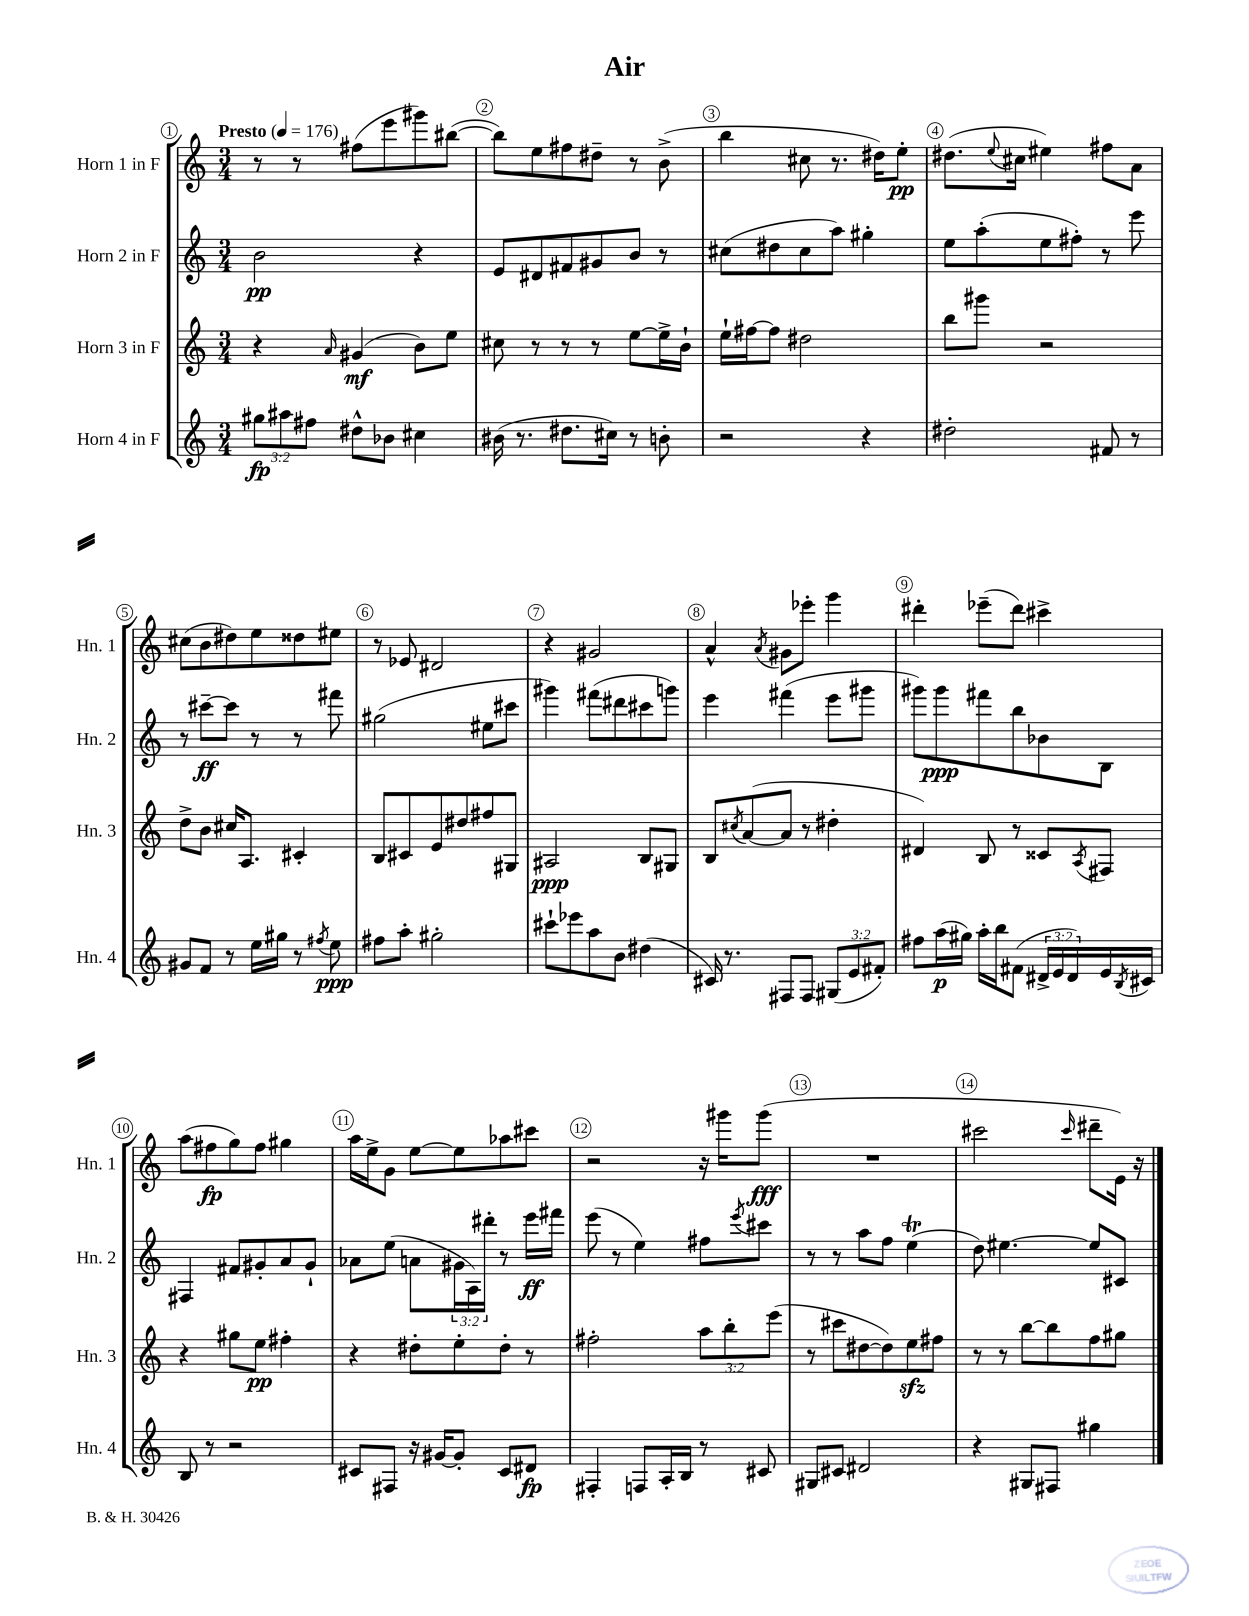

**kern	**dynam	**kern	**dynam	**kern	**dynam	**kern	**dynam
*part4	*part4	*part3	*part3	*part2	*part2	*part1	*part1
*staff4	*staff4	*staff3	*staff3	*staff2	*staff2	*staff1	*staff1
*I"Horn 4 in F	*	*I"Horn 3 in F	*	*I"Horn 2 in F	*	*I"Horn 1 in F	*
*I'Hn. 4	*	*I'Hn. 3	*	*I'Hn. 2	*	*I'Hn. 1	*
*clefG2	*	*clefG2	*	*clefG2	*	*clefG2	*
*k[]	*	*k[]	*	*k[]	*	*k[]	*
*M3/4	*	*M3/4	*	*M3/4	*	*M3/4	*
*MM176	*	*MM176	*	*MM176	*	*MM176	*
=1	=1	=1	=1	=1	=1	=1	=1
!	!	!	!	!	!	!LO:TX:a:B:t=Presto	!
12gg#X\L	fp	4r	.	2b\	pp	8r	.
12aa#X\	.	.	.	.	.	.	.
.	.	.	.	.	.	8r	.
12ff#X\J	.	.	.	.	.	.	.
.	.	16qqa/	.	.	.	.	.
8dd#X^^\L	.	(4g#X/	mf	.	.	(8ff#X\L	.
8b-X\J	.	.	.	.	.	8eee\	.
4cc#X\	.	8b\L)	.	4r	.	8ggg#X\)	.
.	.	8ee\J	.	.	.	([8bb#X\J	.
=2	=2	=2	=2	=2	=2	=2	=2
(16b#X\	.	8cc#X\	.	8e/L	.	8bb#\L])	.
8.r	.	.	.	.	.	.	.
.	.	8r	.	8d#X/	.	8ee\	.
8.dd#X\L	.	8r	.	8f#X/	.	8ff#X\	.
.	.	8r	.	8g#X/	.	8dd#X~\J	.
16cc#X\Jk)	.	.	.	.	.	.	.
8r	.	[8ee\L	.	8b/J	.	8r	.
8bn'\	.	16ee^\L]	.	8r	.	(8b^\	.
.	.	16b`\JJ	.	.	.	.	.
=3	=3	=3	=3	=3	=3	=3	=3
2r	.	16ee`\LL	.	(8cc#X\L	.	4bb\	.
.	.	[16ff#X\J	.	.	.	.	.
.	.	8ff#\J]	.	8dd#X\	.	.	.
.	.	2dd#X\	.	8cc#\	.	8cc#X\	.
.	.	.	.	8aa\J)	.	8.r	.
4r	.	.	.	4gg#X'\	.	.	.
.	.	.	.	.	.	16dd#X\KL)	.
.	.	.	.	.	.	8ee'\J	pp
=4	=4	=4	=4	=4	=4	=4	=4
2dd#X'\	.	8bb\L	.	8ee\L	.	(8.dd#X\L	.
.	.	8ggg#X\J	.	(8aa'\	.	.	.
.	.	.	.	.	.	8qqee/	.
.	.	.	.	.	.	16cc#X\Jk	.
.	.	2r	.	8ee\	.	4ee#X\)	.
.	.	.	.	8ff#X'\J)	.	.	.
8f#X/	.	.	.	8r	.	8ff#X\L	.
8r	.	.	.	8eee\	.	8a\J	.
!!LO:LB:g=z
=5	=5	=5	=5	=5	=5	=5	=5
8g#X/L	.	8dd^\L	.	8r	.	(8cc#X\L	.
8f/J	.	8b\J	.	[8ccc#X~\L	ff	8b\	.
8r	.	16cc#X/KL	.	8ccc#\J]	.	8dd#X\)	.
.	.	8.A/J	.	.	.	.	.
16ee\LL	.	.	.	8r	.	8ee\	.
16gg#X\JJ	.	.	.	.	.	.	.
8r	.	4c#X'/	.	8r	.	8dd##X\	.
8qff#X/	.	.	.	.	.	.	.
8ee\	ppp	.	.	8fff#X\	.	8ee#X\J	.
=6	=6	=6	=6	=6	=6	=6	=6
8ff#X\L	.	8B/L	.	(2gg#X\	.	8r	.
8aa'\J	.	8c#X/	.	.	.	8e-X/	.
2gg#X'\	.	8e/	.	.	.	2d#X/	.
.	.	8dd#X/	.	.	.	.	.
.	.	8ff#X/	.	8ee#X\L	.	.	.
.	.	8G#X/J	.	8ccc#X\J	.	.	.
=7	=7	=7	=7	=7	=7	=7	=7
8ccc#X`\L	.	2A#X/	ppp	4ggg#X\)	.	4r	.
8eee-X\	.	.	.	.	.	.	.
8aa\	.	.	.	(8fff#X\L	.	2g#X/	.
8b\J	.	.	.	8ddd#X\	.	.	.
(4dd#X\	.	8B/L	.	8ccc#X\	.	.	.
.	.	8G#X/J	.	8gggn\J)	.	.	.
=8	=8	=8	=8	=8	=8	=8	=8
16c#X/)	.	8B/L	.	4eee\	.	4a^^/	.
8.r	.	.	.	.	.	.	.
.	.	8qcc#X/	.	.	.	.	.
.	.	([8a/	.	.	.	.	.
.	.	.	.	.	.	8qa/	.
8F#X/L	.	8a/J]	.	(4fff#X\	.	8g#X\L	.
8F#/J	.	8r	.	.	.	8eee-X'\J	.
(12G#X/L	.	4dd#X'\	.	8eee\L	.	4ggg\	.
12e/	.	.	.	.	.	.	.
.	.	.	.	8ggg#X\J	.	.	.
12f#X'/J)	.	.	.	.	.	.	.
=9	=9	=9	=9	=9	=9	=9	=9
8ff#X\L	.	4d#X/)	.	8ggg#X\L)	.	4ddd#X'\	.
(16aa\L	p	.	.	8ggg#\	ppp	.	.
16gg#X\JJ)	.	.	.	.	.	.	.
16aa'\LL	.	8B/	.	8fff#X\	.	(8eee-X~\L	.
16bb\J	.	.	.	.	.	.	.
(8f#X\J	.	8r	.	8bb\	.	8ddd#\J)	.
24d#X^/LL	.	8c##X/L	.	8b-X\	.	4ccc#X^\	.
24e/	.	.	.	.	.	.	.
24d#/)	.	.	.	.	.	.	.
.	.	8qA/	.	.	.	.	.
16e/	.	8F#X/J	.	8B\J	.	.	.
8qB/	.	.	.	.	.	.	.
16c#X/JJ	.	.	.	.	.	.	.
!!LO:LB:g=z
=10	=10	=10	=10	=10	=10	=10	=10
8B/	.	4r	.	4F#X/	.	(8aa\L	.
8r	.	.	.	.	.	8ff#X\	fp
2r	.	8gg#X\L	.	8f#X/L	.	8gg\)	.
.	.	8ee\J	pp	8g#X'/	.	8ff#\J	.
.	.	4ff#X'\	.	8a/	.	4gg#X\	.
.	.	.	.	8g#`/J	.	.	.
=11	=11	=11	=11	=11	=11	=11	=11
8c#X/L	.	4r	.	8a-X\L	.	16aa\LL	.
.	.	.	.	.	.	16ee^\J	.
8F#X/J	.	.	.	(8ee\J	.	8g\J	.
16r	.	8dd#X'\L	.	8an\L	.	[8ee\L	.
[16g#X/KL	.	.	.	.	.	.	.
8g#'/J]	.	8ee'\	.	24g#X\L	.	8ee\]	.
.	.	.	.	24A\)	.	.	.
.	.	.	.	24ddd#X'\JJ	.	.	.
8c#/L	.	8dd#'\J	.	8r	.	8aa-X\	.
8d#X/J	fp	8r	.	16eee\LL	ff	8ccc#X\J	.
.	.	.	.	16fff#X\JJ	.	.	.
=12	=12	=12	=12	=12	=12	=12	=12
4F#X'/	.	2ff#X'\	.	(8eee\	.	2r	.
.	.	.	.	8r	.	.	.
8Fn/L	.	.	.	4ee\)	.	.	.
16A'/L	.	.	.	.	.	.	.
16B/JJ	.	.	.	.	.	.	.
8r	.	12aa\L	.	8ff#X\L	.	16r	.
.	.	.	.	.	.	16ggg#X\KL	.
.	.	12bb'\	.	.	.	.	.
.	.	.	.	8qeee/	.	.	.
8c#X/	.	.	.	8ccc#X\J	.	(8ggg#\J	fff
.	.	(12eee\J	.	.	.	.	.
=13	=13	=13	=13	=13	=13	=13	=13
8G#X/L	.	8r	.	8r	.	2.r	.
8c#X/J	.	8ccc#X\L	.	8r	.	.	.
2d#X/	.	[8dd#X\	.	8aa\L	.	.	.
.	.	8dd#\])	.	8ff\J	.	.	.
.	.	8eezz\	.	(4eet\	.	.	.
.	.	8ff#X\J	.	.	.	.	.
=14	=14	=14	=14	=14	=14	=14	=14
4r	.	8r	.	8dd\)	.	2ccc#X\	.
.	.	8r	.	[4.ee#X\	.	.	.
8G#X/L	.	[8bb\L	.	.	.	.	.
8F#X/J	.	8bb\]	.	.	.	.	.
.	.	.	.	.	.	16qqccc#/	.
4gg#X\	.	8ff\	.	8ee#/L]	.	8ddd#X~\L	.
.	.	8gg#X\J	.	8c#X/J	.	16e\Jk)	.
.	.	.	.	.	.	16r	.
==	==	==	==	==	==	==	==
*-	*-	*-	*-	*-	*-	*-	*-
